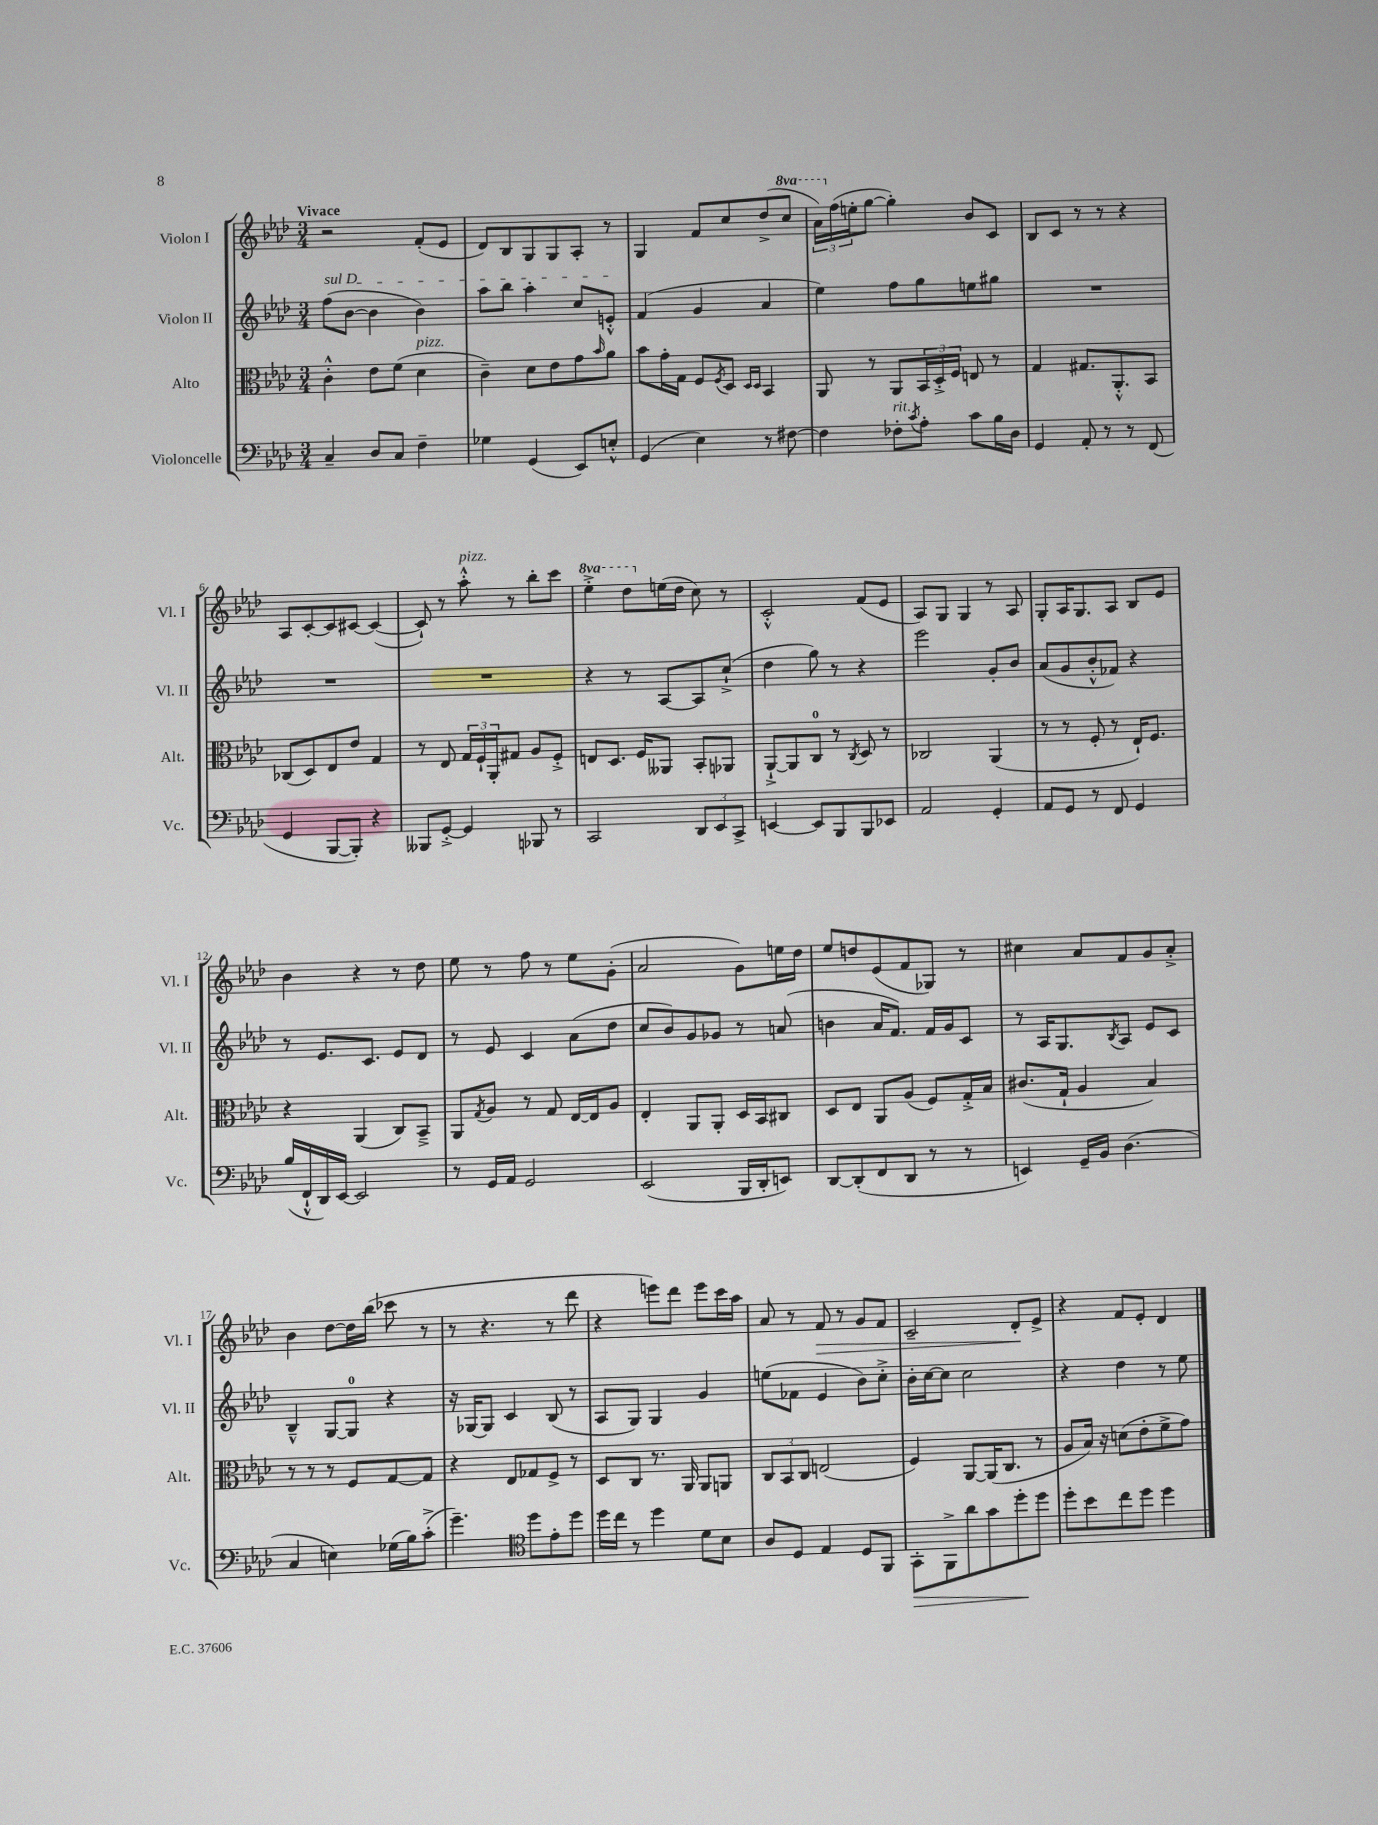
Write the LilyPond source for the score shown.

<<
\new StaffGroup <<
\new Staff = "s0" \with { instrumentName = "Violon I" shortInstrumentName = "Vl. I" } {
    \clef treble \key aes \major \numericTimeSignature \time 3/4 \set Staff.ottavationMarkups = #ottavation-simple-ordinals \tempo "Vivace"
    r2 f'8-.( ees'8 |
    des'8) bes8 g8 g8 aes8-. r8 |
    g4 f'8 c''8 des''8->( \ottava #1 c'''8 |
    \tuplet 3/2 { aes''16) \ottava #0 f''16( e''16-. } g''8~ g''4-.) bes'8 c'8 |
    bes8 c'8 r8 r8 r4 |
    aes8 c'8~-. c'8 cis'8~ cis'4~( |
    cis'8-!) r8 aes''8-.-^^\markup { \italic "pizz." } r8 bes''8-. c'''8 |
    \ottava #1 ees'''4-.-> des'''8 \ottava #0 e''16( des''16 c''8) r8 |
    c'2-.-^ f'8( ees'8 |
    aes8) g8 g4 r8 aes8 |
    g8-. aes16 g8. aes8 bes8 ees'8 |
    bes'4 r4 r8 des''8 |
    ees''8 r8 f''8 r8 ees''8 g'8-.( |
    aes'2 g'8) e''16 des''16 |
    ees''8 d''8 ees'8( f'8 ges8) r8 |
    cis''4 aes'8 f'8 g'8 aes'8-.-> |
    bes'4 des''8~ des''16 bes''16( ces'''8 r8 |
    r8 r4. r8 des'''8 |
    r4 e'''8) des'''8 e'''8 c'''16 aes''16 |
    aes'8 r8 f'8\> r8 g'8 f'8 |
    c'2-- des'8-.\! ees'8-> |
    r4 f'8 ees'8-. des'4 \bar "|." |
}
\new Staff = "s1" \with { instrumentName = "Violon II" shortInstrumentName = "Vl. II" } {
    \clef treble \key aes \major \numericTimeSignature \time 3/4
    \once \override TextSpanner.bound-details.left.text = \markup { \italic "sul D" } f''8\startTextSpan( bes'8~ bes'4 bes'4) |
    aes''8 bes''8 aes''4-. c''8 e'8-.-^\stopTextSpan |
    f'4( g'4 aes'4 |
    ees''4) f''8 g''8 e''8 gis''8 |
    R2. |
    R2. |
    R2. |
    r4 r8 aes8~ aes8 c''8-!->( |
    des''4 g''8) r8 r4 |
    ees'''2 g'8-. bes'8 |
    aes'8( g'8 bes'8-.-^ fes'8) r4 |
    r8 ees'8. c'8. ees'8 des'8 |
    r8 ees'8 c'4 aes'8( des''8 |
    c''8 bes'8) g'8 ges'8 r8 a'8( |
    b'4 aes'16 f'8.) f'16 g'16 c'8 |
    r8 aes16 g8. \acciaccatura { bes8 } aes8 ees'8 c'8 |
    bes4---^ g8~ g8-0 r4 |
    r16 ges16~ ges8 c'4 bes8( r8 |
    aes8 g8) g4 g'4 |
    e''8( fes'8 ees'4 bes'8) c''8-.-> |
    bes'16-. c''16~ c''8 c''2 |
    r4 des''4 r8 ees''8 \bar "|." |
}
\new Staff = "s2" \with { instrumentName = "Alto" shortInstrumentName = "Alt." } {
    \clef alto \key aes \major \numericTimeSignature \time 3/4
    c'4-.-^ ees'8 f'8( des'4^\markup { \italic "pizz." } |
    c'4--) des'8 ees'8 g'8 \grace { bes'16 } aes'8 |
    bes'8 g'16-. g16 f8 \acciaccatura { f8 } des8 \grace { des16 des16 } bes,4 |
    aes,8 r8 aes,8 \tuplet 3/2 { bes,16 des16-.-> f16 } e8 r8 |
    g4 gis8. aes,8.-.-^ bes,8 |
    ces8( des8) ees8 ees'8 g4 |
    r8 ees8 \tuplet 3/2 { g16 f16-! aes,16-. } gis8 aes8 f8-.-> |
    e8 des8. f16 aeses,8 bes,8-. aes,8 |
    aes,8~-!-> aes,8 c8-0 r8 \acciaccatura { c8 } des8 r8 |
    ces2 aes,4( |
    r8 r8 f8-. r8 ees16-!) f8. |
    r4 aes,4( c8) bes,8---> |
    aes,8 \acciaccatura { g8 } aes8 r8 g8 ees16~ ees16 aes8 |
    ees4-. aes,8 aes,8-. des16 bes,16 cis8 |
    des8 ees8 aes,8 aes8( f8) g16-.-> bes16 |
    cis'8.( g16-! aes4 bes4) |
    r8 r8 r8 f8 g8~ g8 |
    r4 ees8 ges8 f8-> r8 |
    des8 c8 r8. aes,16 aes,8 a,8 |
    \tuplet 3/2 { c8 bes,8 c8 } e2( |
    f4) aes,8~ aes,16( c8. r8 |
    aes8 bes16) r16 d'8( ees'8-. f'8-> g'8) \bar "|." |
}
\new Staff = "s3" \with { instrumentName = "Violoncelle" shortInstrumentName = "Vc." } {
    \clef bass \key aes \major \numericTimeSignature \time 3/4
    c4-- des8 c8 f4-- |
    ges4 g,4( ees,8) e8-.-^ |
    g,4( ees4) r8 fis8~ |
    fis4 fes8-.^\markup { \italic "rit." } \acciaccatura { c'8 } aes8-. c'8 bes16 des16 |
    g,4 aes,8-. r8 r8 f,8( |
    g,4 bes,,8~ bes,,8-.) r4 |
    beses,,8 g,8~-.-> g,4 bes,,8 r8 |
    c,2 \tuplet 3/2 { des,8 ees,8 c,8-> } |
    e,4~ e,8 bes,,8 bes,,8 ees,8 |
    aes,2 g,4-. |
    aes,8 g,8 r8 f,8 g,4 |
    bes16( f,16-!-^ des,16) ees,16~ ees,2 |
    r8 g,16 aes,16 g,2 |
    ees,2( bes,,16 des,16-. e,8) |
    des,8~ des,8-.( f,8 des,8 r8 r8 |
    e,4) g,16-- bes,16 des4.( |
    c4 e4) ges16( bes16) c'8-.->( |
    g'4.--) \clef tenor des''8 ees'8-. des''8 |
    des''16 c''16 r8 des''4 des'8 bes8 |
    aes8 des8 ees4 des8 f,8 |
    g,8-.\> f,8-> aes'8 g'8 des''8-.\! des''8 |
    des''8-. bes'8 c''8 des''8 des''4 \bar "|." |
}
>>
>>
